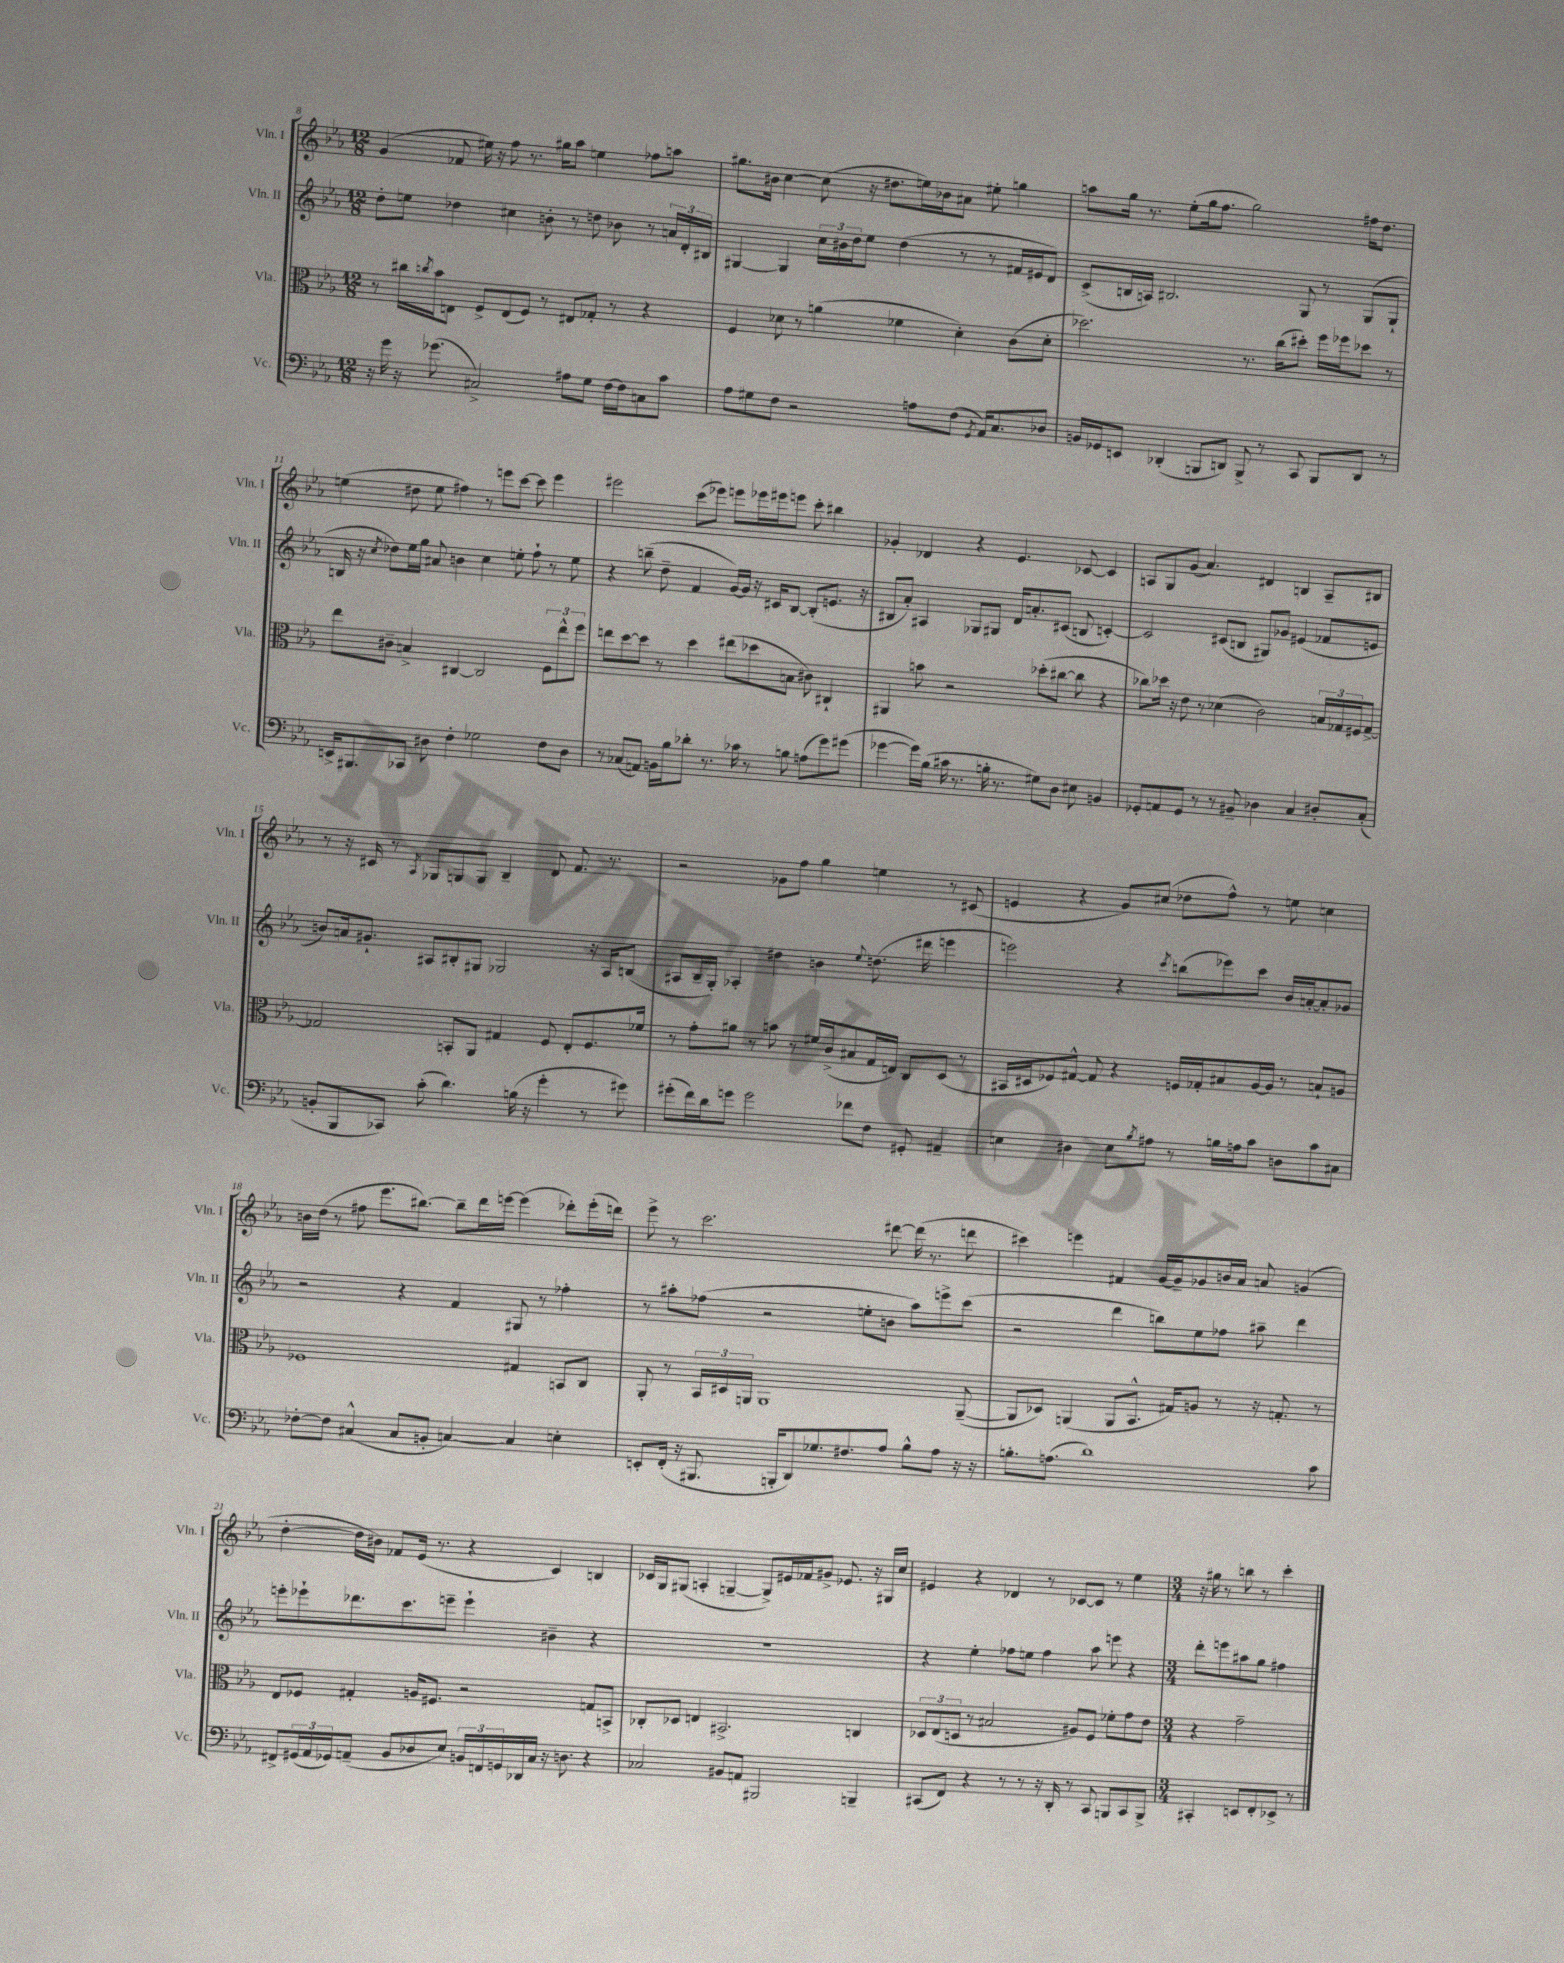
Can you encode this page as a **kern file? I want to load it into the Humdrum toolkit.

**kern	**kern	**kern	**kern
*staff4	*staff3	*staff2	*staff1
*clefF4	*clefC3	*clefG2	*clefG2
*k[b-e-a-]	*k[b-e-a-]	*k[b-e-a-]	*k[b-e-a-]
*M12/8	*M12/8	*M12/8	*M12/8
16r	8r	8dd'	(4g
16g	.	.	.
16r	16cc#	8ee	.
.	8qcc	.	.
(8.g-	16b-	.	.
.	8E	4dd-	8f-
2C#^)	8F^	.	16ee#)
.	.	.	16r
.	(8E	4cc#	8ff
.	8F)	.	8.r
.	8r	8b'	.
.	.	.	16gg#
8A#	8E#	8r	8aa-
8G	8G-'	8dd	4ee
[16F	8r	8b-	.
16F]	.	.	.
8C	4r	8r	8ff-
8c	.	24a	8aa
.	.	24d'	.
.	.	24B#	.
=	=	=	=
8A-	4F	[4G#	8.gg#
8G#	.	.	.
.	.	.	16b#
8F	8d-	4G#]	[4cc
2r	8r	.	.
.	(4a	24cc	(8cc]
.	.	24b#	.
.	.	24dd	.
.	.	8ee-	16r
.	.	.	8.dd#
.	4f-	(4dd	.
8A	.	.	16ee)
.	.	.	16b-
(8F	4d-')	8r	8a#
8qGG	.	.	.
16AA-)	.	8r	8ee#'
8.C	.	.	.
.	(8c	16f#	4gg
.	.	16e#	.
8D-	8d-'	8d)	.
=	=	=	=
16BB	2.dd-)	(8c^	8aa
16GG-	.	.	.
8EE	.	16B	16gg
.	.	16A)	8.r
(4DD-'	.	2.B#	.
.	.	.	(8ee-'
8BBB	.	.	16gg
.	.	.	8.ff
8DD)	.	.	.
8BBB^	8.r	.	2gg)
8r	.	.	.
.	(16cc	.	.
8CC	8dd#')	8G	.
8BBB	16ff	8r	.
.	16ff-	.	.
8DD	8dd-	(8G	16ff#
.	.	.	8.dd
8r	8r	8G`	.
=	=	=	=
16EE^	8ee-	16B	(4ee
8.BBB#	.	16r	.
.	.	8qcc	.
.	8c#~	8dd-)	.
8CC-	4B^	16ee-	8dd#
.	.	16gg	.
8D#	.	8a#	8ee
4F'	[4C#	4b	4ff#)
2G-	2C#]	4cc	8r
.	.	.	8eee
.	.	8ee'	[8ccc
.	.	8ff`	8ccc]
8F	12F	8r	4eee
.	12ee-^^	.	.
8D#	.	8ee	.
.	12ff	.	.
=	=	=	=
8r	8ee	4r	2eee#
(8C-	[8dd	.	.
8AA)	8dd]	(8bb~	.
16BB	8r	8dd~	.
16B-	.	.	.
8d-'	4dd	4f	(8ccc
8.r	.	.	8eee-)
.	(8ee#	[16g)	8eee
16c-	.	16g]	.
8r	8dd-	16r	16eee-
.	.	16c#	16eee#
8B	8B	[8B-	8eee
(8A	8c#)	(8B-']	8ccc'
8g)	4C#`	8.e	4bb#
(8g#	.	.	.
.	.	16r	.
=	=	=	=
[4g-	4AA#	8B#	4g-'
.	.	8a-')	.
16g-])	8b	4A#	4d-
(16B-	.	.	.
16c#	2r	.	.
8.r	.	.	.
.	.	8G-	4r
16B'	.	8G#	.
8.r	.	.	.
.	.	16d	4.e-
.	.	8.a'	.
8G#)	(8dd-'	.	.
8D	[8cc#	(8c#	.
8E#	8cc#]	8B	[8c-
4BB	4r	[4c')	4c-]
=	=	=	=
8GG-'	8cc-)	2c]	8A
8AA	16dd-	.	8G
.	16r	.	.
8GG-	8e-	.	(8g
8r	8r	.	4.a-)
8r	(4d-	(8c#	.
8BB#~	.	8B	.
4D-	2c)	8G#)	4d#
.	.	8g-	.
4C	.	(4e#	4B
8D#'	24B	8f-	8A~
.	24G-	.	.
.	24F#	.	.
(8C'	[8G-^	8e	8B#
=	=	=	=
8BB'	2G-]	8b)	8r
8BBB-	.	16a	16r
.	.	8.g#`	16c#
8CC-)	.	.	8r
.	.	.	8qA-
(8c'	.	8A#	8G-
4.d)	8BB'	8B#'	8G
.	8AA-	8G#	8G
.	4G#	2G-	4B-~
(16B	.	.	.
16r	.	.	.
4g'	8F	.	8d
.	8E-'	.	8.f
8r	8.F	16r	.
.	.	16A#	8.r
8g#)	.	(8B	.
.	16f-	.	.
=	=	=	=
(8g#'	8r	8A#	2r
16f)	8g'	16B-~	.
16d	.	16G')	.
8g	8a#	4A-'	.
2g	8r	.	.
.	8b	4dd#	8g-
.	8r	.	8ff
.	16f#	4b	4gg
.	(16c^	.	.
8f-	8B#	.	.
.	.	8qqee-	.
8F	16G	(8.dd	4ee
.	16E)	.	.
8GG#'	8C	.	.
.	.	16ddd#	.
4AA#~	(8D	4eee	8r
.	8r	.	(8c#
=	=	=	=
4E	16BB#	2eee)	4e
.	16D#	.	.
.	8F-)	.	.
4D#	[8G#^^	.	4r
.	8G#]	.	.
8E	4r	4r	8g)
8qB-	.	.	.
8A#	.	.	(8cc#
.	.	8qccc	.
8r	16F	(8bb	8dd-
.	16G-'	.	.
16B	8B#	8eee-)	8ff^^)
16A	.	.	.
8c	[16A-	8ccc	8r
.	16A-]	.	.
8D	8r	16b-	8ee
.	.	[16a'	.
8c	8B`	8a']	4cc
8C#	8A	8g-	.
=	=	=	=
[8F-'	1F-	2r	16b
.	.	.	(16dd
8F-]	.	.	8r
(4C#^^	.	.	8ff#
.	.	.	8.eee-
8C#	.	4r	.
.	.	.	[8.bb#)
8BB'	.	.	.
[4C)	.	4f	8bb#~]
.	.	.	16ddd
.	.	.	[16eee
4C]	4G#	8G#	(4eee]
.	.	8r	.
4E'	8BB	4ff-'	8ddd-')
.	8C	.	(16eee'
.	.	.	16ddd)
=	=	=	=
8EE'	8AA-'	8r	8eee-^
(16FF'	8r	8aa#'	8r
16r	.	.	.
8.BBB#	24BB-	(8ff-	2.ccc
.	24D#	.	.
.	24AA	.	.
.	1AA	2r	.
16BBB'	.	.	.
8DD)	.	.	.
8.G-	.	.	.
8.F#	.	.	.
.	.	8ee'	.
8A-	.	8b	[8ddd#
8B-^^	.	8aa#)	(16ddd#]
.	.	.	8.r
8A-	.	8eee^	.
16r	([8AA~	(8ccc	8ddd
16r	.	.	.
=	=	=	=
8.B'	8AA]	2r	4ccc#)
.	8D-)	.	.
(8.A	.	.	.
.	(4AA	.	4eee
1d)	.	.	.
.	8AA	4ddd	4f#
.	8.BB-^^	.	.
.	.	8bb)	[16g
.	16G#)	.	16g~]
.	8A	8ee-	8g-
.	8r	8ff-	16b
.	.	.	16a-
.	16r	8aa#~	8a
.	8.G'	.	.
.	.	4ddd	(4g
8c	8r	.	.
=	=	=	=
8FF#^	8E-	8eee'	[4dd'
(24GG#	8F-	8eee-`	.
24AA-	.	.	.
24GG-)	.	.	.
(8AA~	4G#'	8.ddd-	16dd]
.	.	.	16b#)
8BB-	.	.	8f-
.	.	8.ccc	.
8D-	16A	.	(16e-
.	8.F#	.	8.r
8E-)	.	8eee~	.
24BB	2r	4eee`	4r
24FF	.	.	.
24GG	.	.	.
16DD-	.	.	.
16C	.	.	.
16r	.	4b#~	4c)
8.D	.	.	.
4r	8G	4r	4B
.	8BB^	.	.
=	=	=	=
2C-	8C-'	1.r	16c-
.	.	.	16G
.	8D-	.	(8G#
.	4E	.	4A'
8BB#	2.BB#^	.	[4G~
8AA	.	.	.
2BBB#	.	.	8G^])
.	.	.	16e#
.	.	.	16f-
.	.	.	8g#^
.	.	.	8.e-
4BBB~	4C	.	.
.	.	.	16r
.	.	.	16G#
.	.	.	16cc
=	=	=	=
(8CC#	12D-	4r	4e#
.	(12E-	.	.
8FF)	.	.	.
.	12D	.	.
4r	8r	4ee-'	4r
.	2B#	.	.
8r	.	8ff-	4d-
8r	.	8ee	.
16r	.	4ff-	8r
16DD'	.	.	.
8r	8A#)	.	[8c-
8CC#	8F	8aa-	8c-]
8BBB	8f-'	8eee	8r
8CC#	8g	4r	4ee-
8BBB^	8e-	.	.
=	=	=	=
*M3/4	*M3/4	*M3/4	*M3/4
4CC#'	4r	8ddd'	16r
.	.	.	16gg#
.	.	8eee	8r
8EE	2g~	8aa#	8bb
8FF'	.	8gg	8r
8EE-^	.	4ff#	4ccc'
8r	.	.	.
==	==	==	==
*-	*-	*-	*-
